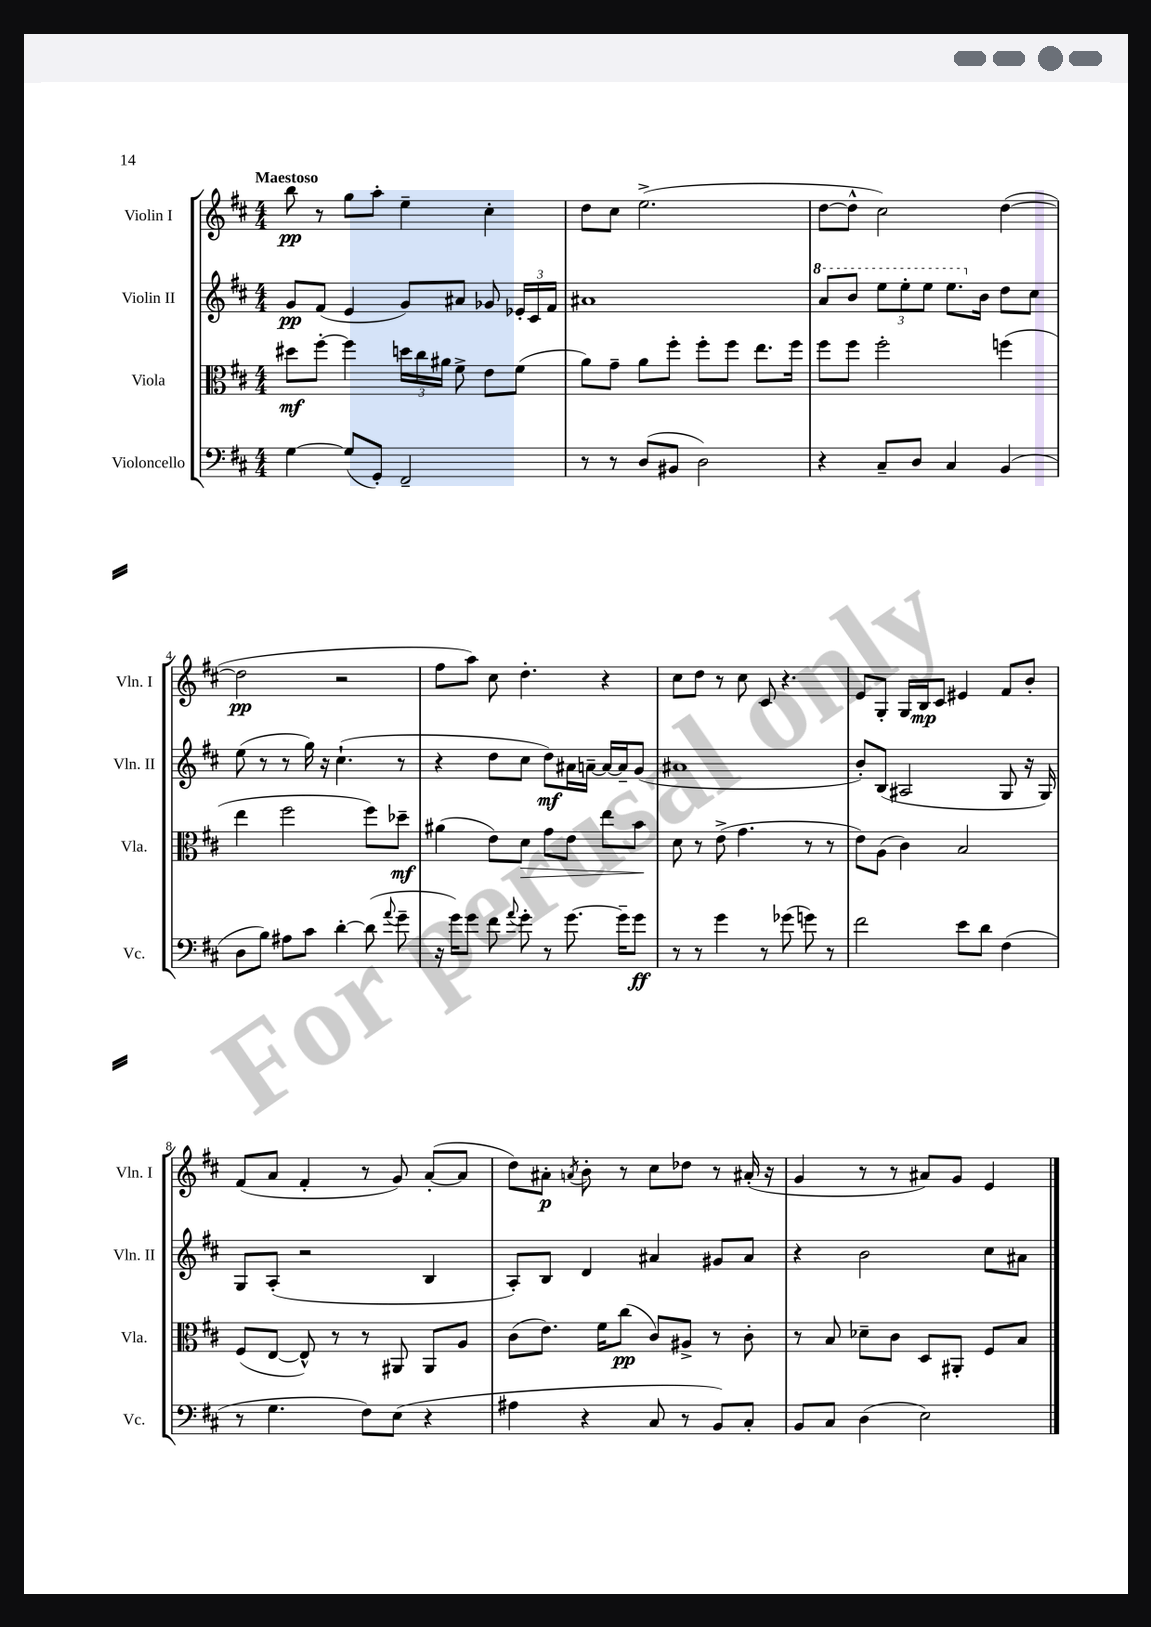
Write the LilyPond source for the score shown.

<<
\new StaffGroup <<
\new Staff = "s0" \with { instrumentName = "Violin I" shortInstrumentName = "Vln. I" } {
    \clef treble \key d \major \numericTimeSignature \time 4/4 \tempo "Maestoso"
    \autoBeamOff b''8\pp r8 g''8[ a''8]-. e''4-- cis''4-. |
    d''8[ cis''8] e''2.->( |
    d''8[~ d''8]-^ cis''2) d''4~( |
    d''2\pp r2 |
    fis''8[ a''8]) cis''8 d''4.-. r4 |
    cis''8[ d''8] r8 cis''8 cis'8 r4. |
    e'8[ g8]-. g16[ b16\mp cis'8] eis'4 fis'8[ b'8]-. |
    fis'8[( a'8] fis'4-. r8 g'8) a'8[~-.( a'8] |
    d''8[) ais'8]-.\p \acciaccatura { a'8 } b'8-. r8 cis''8[ des''8] r8 ais'16-.( r16 |
    g'4 r8 r8 ais'8[) g'8] e'4 \bar "|." |
}
\new Staff = "s1" \with { instrumentName = "Violin II" shortInstrumentName = "Vln. II" } {
    \clef treble \key d \major \numericTimeSignature \time 4/4
    \autoBeamOff g'8[\pp fis'8]( e'4 g'8[) ais'8] ges'8 \tuplet 3/2 { ees'16[-. cis'16 fis'16] } |
    ais'1 |
    \ottava #1 a''8[ b''8] \tuplet 3/2 { e'''8[ e'''8-. e'''8] } e'''8.[ \ottava #0 b'16] d''8[ cis''8] |
    e''8( r8 r8 g''16) r16 cis''4.-!( r8 |
    r4 d''8[ cis''8] d''8[\mf) ais'16 a'16]~-- a'16[~ a'16-- g'8]( |
    ais'1 |
    b'8[-.) b8]( ais2 g8 r16 g16) |
    g8[ a8]-.( r2 b4 |
    a8[-.) b8] d'4 ais'4 gis'8[ ais'8] |
    r4 b'2 cis''8[ ais'8] \bar "|." |
}
\new Staff = "s2" \with { instrumentName = "Viola" shortInstrumentName = "Vla." } {
    \clef alto \key d \major \numericTimeSignature \time 4/4
    \autoBeamOff dis''8[\mf fis''8]~-. fis''4 \tuplet 3/2 { d''16[ cis''16 ais'16] } fis'8-> e'8[ fis'8]( |
    a'8[) g'8]-- a'8[ fis''8]-. fis''8[-. fis''8] e''8.[ fis''16] |
    fis''8[ fis''8] fis''2-. f''4( |
    e''4 fis''2 fis''8[) des''8]--\mf |
    ais'4( e'8[) d'8]\> g'8[ e'8] e''8[ b'8]\! |
    d'8 r8 e'8->( g'4. r8 r8 |
    e'8[) a8]( cis'4) b2 |
    fis8[( e8]~ e8-^) r8 r8 ais,8 ais,8[ a8] |
    cis'8[( e'8.]) fis'16[ cis''8]\pp( cis'8[) ais8]-> r8 cis'8-. |
    r8 b8 des'8[-- cis'8] d8[ ais,8]-. fis8[ b8] \bar "|." |
}
\new Staff = "s3" \with { instrumentName = "Violoncello" shortInstrumentName = "Vc." } {
    \clef bass \key d \major \numericTimeSignature \time 4/4
    \autoBeamOff g4~ g8[( g,8]-.) fis,2-- |
    r8 r8 d8[( bis,8] d2) |
    r4 cis8[-- d8] cis4 b,4( |
    d8[ b8]) ais8[ cis'8] d'4~-. d'8( \appoggiatura { a'8 } g'8-- |
    r16 g'16[) g'8] fis'8 \appoggiatura { a'8 } g'8-. r8 g'8.~ g'16[-- g'8]\ff |
    r8 r8 g'4 r8 ges'8( g'8) r8 |
    fis'2 e'8[ d'8] fis4( |
    r8 g4. fis8[) e8]( r4 |
    ais4 r4 cis8 r8 b,8[) cis8]-. |
    b,8[ cis8] d4( e2) \bar "|." |
}
>>
>>
